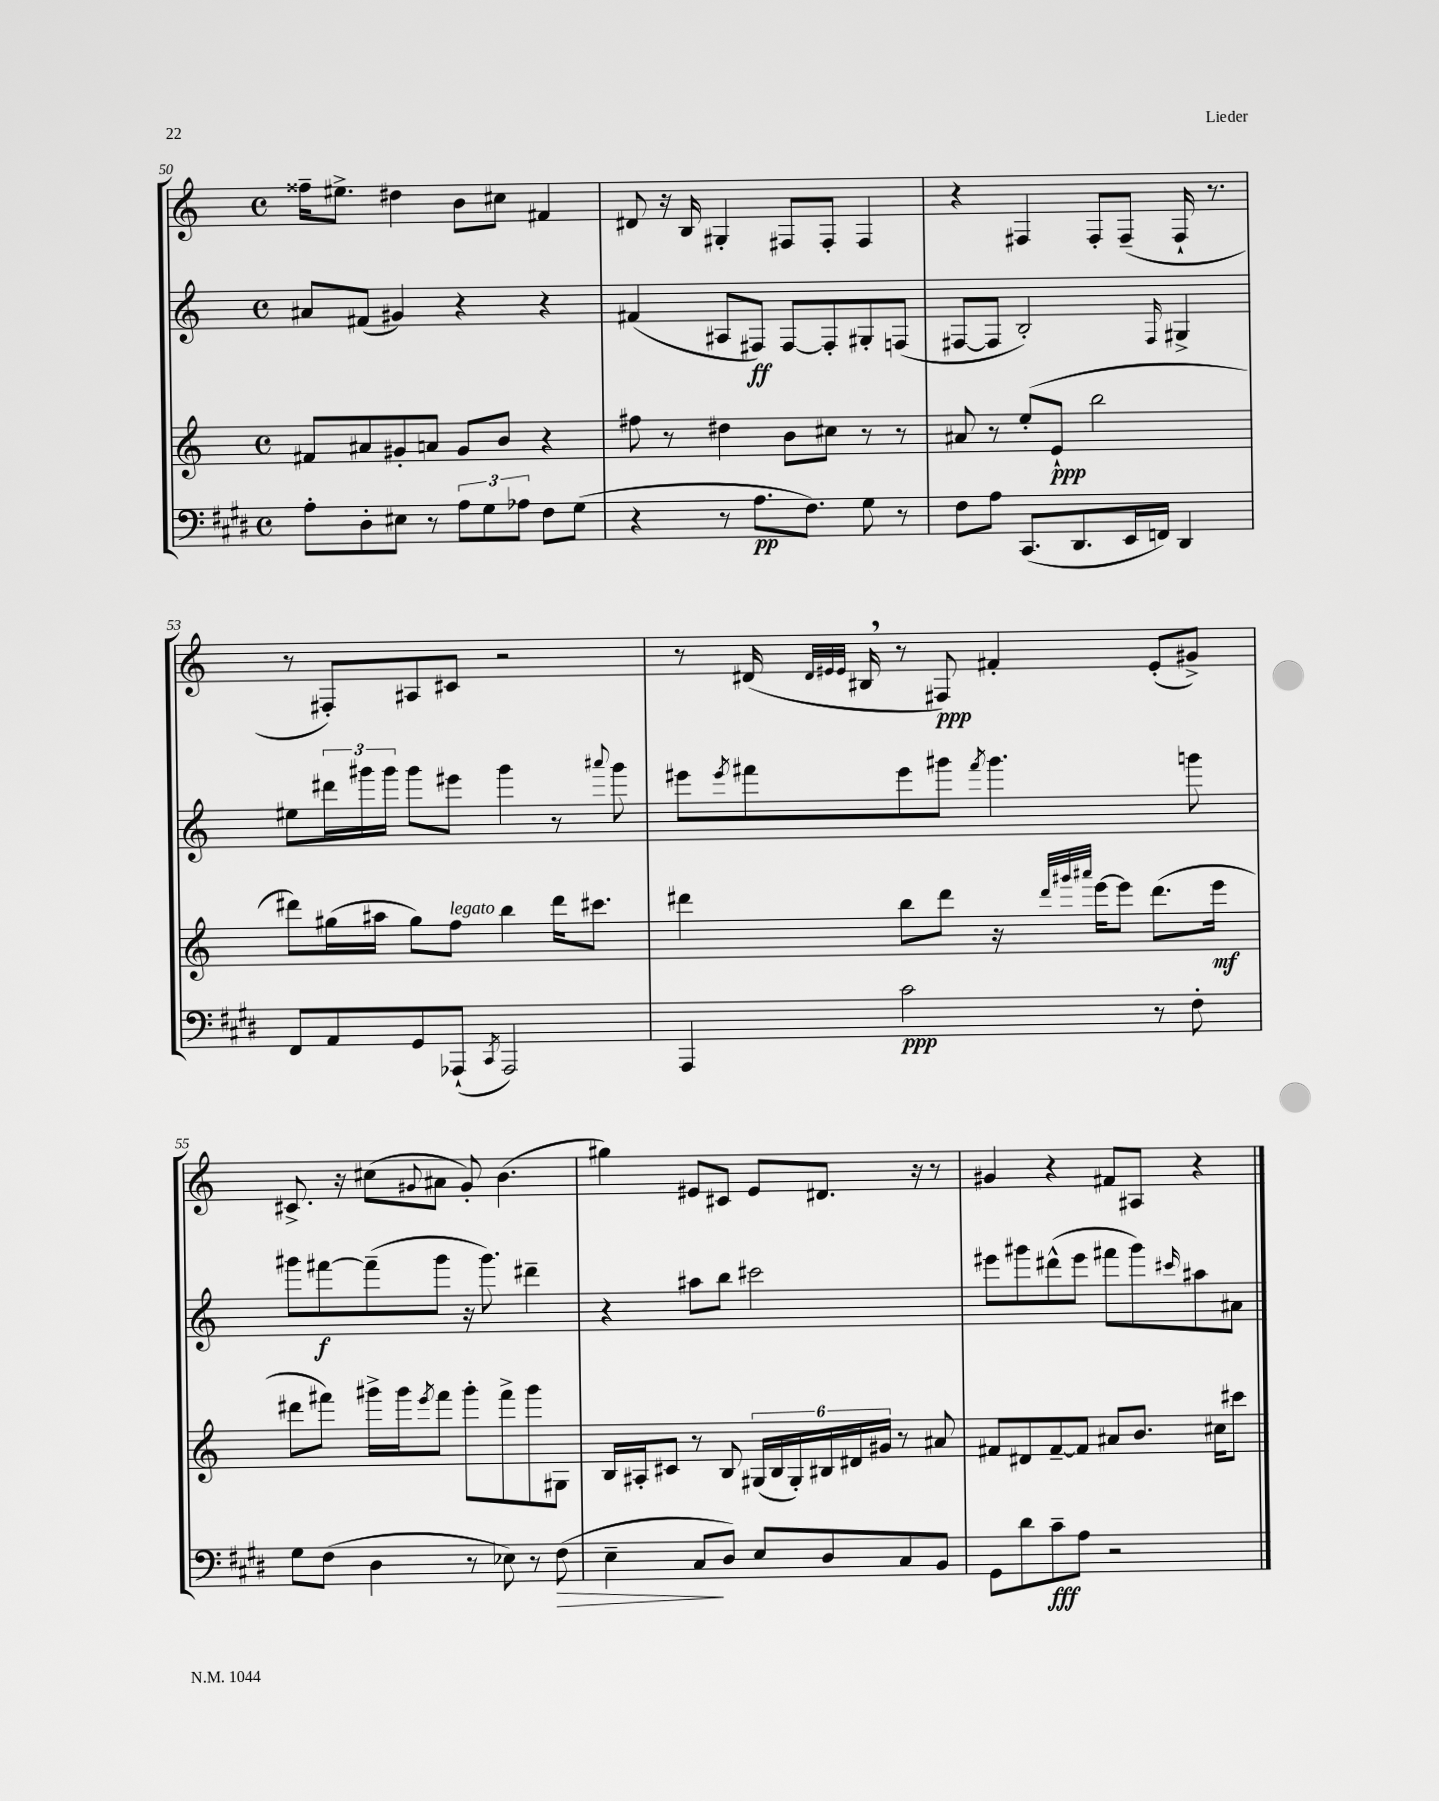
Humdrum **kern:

**kern	**kern	**kern	**kern
*staff4	*staff3	*staff2	*staff1
*clefF4	*clefG2	*clefG2	*clefG2
*k[f#c#g#d#]	*k[]	*k[]	*k[]
*M4/4	*M4/4	*M4/4	*M4/4
*met(c)	*met(c)	*met(c)	*met(c)
8A'\L	8f#/L	8a#/L	16ff##~\LK
.	.	.	8.ee#^\J
8D#'\	8a#/	(8f#/J	.
8E#\J	8g#'/	4g#/)	4dd#\
8r	8a/J	.	.
12A\L	8g#/L	4r	8b\L
12G#\	.	.	.
.	8b/J	.	8cc#\J
12A-\J	.	.	.
8F#\L	4r	4r	4f#/
(8G#\J	.	.	.
=	=	=	=
4r	8ff#\	(4f#/	8d#/
.	8r	.	16r
.	.	.	16B/
8r	4dd#\	8A#/L	4G#'/
8.A\L	.	8F#/J)	.
.	8b\L	[8F#/L	8F#/L
8.F#\J)	.	.	.
.	8cc#\J	8F#'/]	8F#'/J
8G#\	8r	8G#'/	4F#/
8r	8r	(8F/J	.
=	=	=	=
8F#\L	8a#/	[8F#/L	4r
8A\J	8r	8F#/]J	.
(8.CC#/L	(8ee'/L	2B'/)	4F#/
.	8e`/J	.	.
8.DD#/	.	.	.
.	2bb\	.	8F#'/L
16EE/L	.	.	(8F#~/J
16FF/JJ)	.	.	.
.	.	16qqF#/	.
4DD#/	.	4G#^/	16F#`/
.	.	.	8.r
=	=	=	=
8FF#/L	8ddd#\L)	8ee#\L	8r
8AA/	(16gg#\L	24ddd#\L	8F#'/L)
.	.	24ggg#\	.
.	16aa#\JJ	.	.
.	.	24ggg#\JJ	.
8GG#/	8gg#\L)	8ggg#\L	8A#/
(8AAA-`/J	8ff\J	8eee#\J	8c#/J
8qCC#/	.	.	.
2AAA-/)	4bb\	4ggg#\	2r
.	16ddd#\LK	8r	.
.	8.ccc#\J	.	.
.	.	8qqaaa#/	.
.	.	8ggg#\	.
=	=	=	=
4AAA/	4ddd#\	8eee#\L	8r
.	.	8qeee#/	.
.	.	8fff#\	(16d#/
.	.	.	32qqd#/LLL
.	.	.	32qqe#/
.	.	.	32qqe#/JJJ
.	.	.	16B#/
2c#\	8bb\L	8eee#\	8r
.	8ddd#\J	8ggg#\J	8F#/)
.	.	8qfff#/	.
.	16r	4.ggg#\	4f#'/
.	32qqddd#/LLL	.	.
.	32qqggg#/	.	.
.	32qqaaa#/JJJ	.	.
.	[16eee\LK	.	.
.	8eee\]J	.	.
8r	(8.ddd#\L	.	(8e#'/L
8F#'\	.	8ggg\	8g#^/J)
.	16eee\Jk	.	.
=	=	=	=
8G#\L	8ddd#\L	8ggg#\L	8.c#^/
(8F#\J	8fff#\J)	[8fff#\	.
.	.	.	16r
4D#\	16ggg#^\LL	(8fff#~\]	(8cc#\L
.	16ggg#\J	.	.
.	8qeee/	.	8qqg#/
.	8fff#\J	8ggg#\J	8a#\J
8r	8ggg#'\L	16r	8g#'/)
.	.	8.ggg#\)	.
8E-\)	8fff#^\	.	(4.b\
8r	8ggg#\	4ddd#~\	.
(8F#\	8G#\J	.	.
=	=	=	=
4E~\	16B/LL	4r	4gg#\)
.	16A#'/J	.	.
.	8c#/J	.	.
8C#/L	8r	8aa#\L	8e#/L
8D#/J)	8B/	8bb\J	8c#/J
8E/L	(24G#/LL	2ccc#\	8e#/L
.	24B/	.	.
.	24G#'/)	.	.
8D#/	24B#/	.	8.d#/J
.	24d#/	.	.
.	24g#/JJ	.	.
8C#/	8r	.	.
.	.	.	16r
8BB/J	8a#/	.	8r
=	=	=	=
8GG#\L	8f#/L	8eee#\L	4g#/
8d#\	8d#/	8ggg#\	.
8c#~\	[8f#~/	(8ddd#^^\	4r
8A\J	8f#/]J	8eee#\J	.
2r	8a#/L	8fff#\L	8f#/L
.	8.b/J	8ggg#\)	8A#/J
.	.	16qqccc#/	.
.	.	8aa#\	4r
.	16cc#\LK	.	.
.	8ccc#\J	8a#\J	.
==	==	==	==
*-	*-	*-	*-
